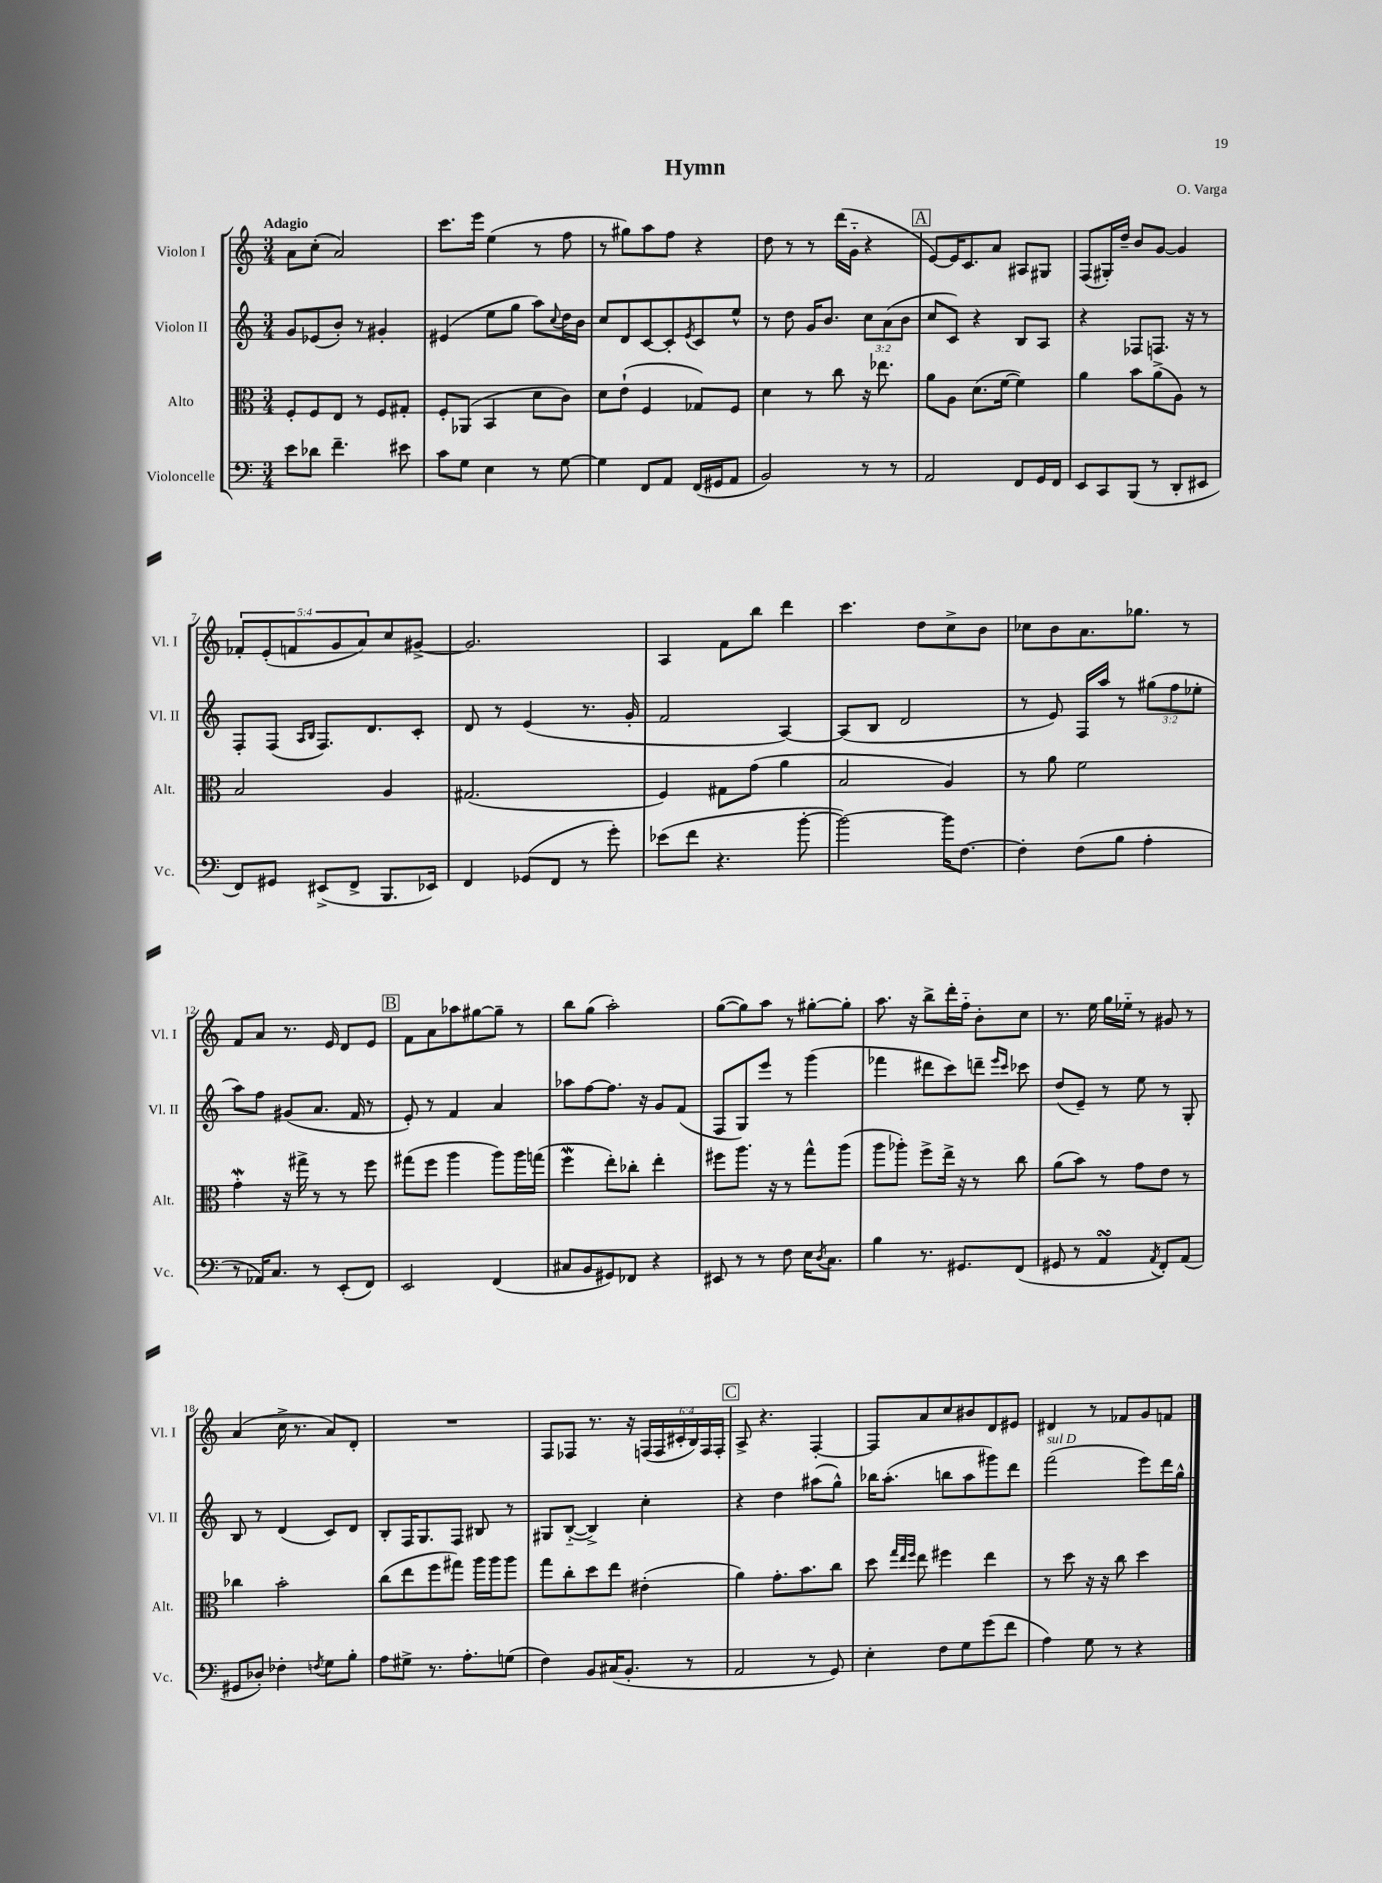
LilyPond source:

\header { title = "Hymn" composer = "O. Varga" }
<<
\new StaffGroup <<
\new Staff = "s0" \with { instrumentName = "Violon I" shortInstrumentName = "Vl. I" } {
    \clef treble \key c \major \numericTimeSignature \time 3/4 \override Staff.TupletNumber.text = #tuplet-number::calc-fraction-text \tempo "Adagio"
    a'8 c''8-.( a'2) |
    c'''8. e'''16 e''4( r8 f''8 |
    r8 gis''8) a''8 f''8 r4 |
    d''8 r8 r8 d'''16( g'16-_ r4 |
    \mark \markup { \box "A" } e'8~) e'16 c'8. a'8 ais8 gis8 |
    f8( gis16-.) d''16-- b'8 g'8~ g'4 |
    \tuplet 5/4 { fes'8-. e'8-.( f'8 g'8 a'8) } c''8 gis'8~-> |
    gis'2. |
    a4 f'8 b''8 d'''4 |
    c'''4. d''8 c''8-> b'8 |
    ces''8 b'8 a'8. ges''8. r8 |
    f'8 a'8 r8. e'16 d'8 e'8 |
    \mark \markup { \box "B" } f'8 a'8 aes''8 gis''8~ gis''8-- r8 |
    b''8 g''8( a''2-.) |
    g''8~( g''8) a''8 r8 gis''8~-. gis''8-. |
    a''8. r16 b''8-> d'''16-. f''16-_ b'8-. c''8 |
    r8. e''16 g''16 ees''16-_ r8 gis'8 r8 |
    a'4( c''16-> r8. a'8) d'8-. |
    R2. |
    f8 fes8 r8. r16 \tuplet 6/4 { f16( f16 cis'16-. b16) f16 f16-. } |
    \mark \markup { \box "C" } a8-> r4. f4~-. |
    f8 a'8 c''8 bis'8 d'8 eis'8 |
    dis'4 r8 fes'8 g'8 f'8 \bar "|." |
}
\new Staff = "s1" \with { instrumentName = "Violon II" shortInstrumentName = "Vl. II" } {
    \clef treble \key c \major \numericTimeSignature \time 3/4 \override Staff.TupletNumber.text = #tuplet-number::calc-fraction-text
    g'8 ees'8( b'8-.) r8 gis'4-. |
    eis'4( e''8 g''8 a''8) \appoggiatura { c''8 } d''16 b'16 |
    c''8 d'8 c'8~ c'8-. \acciaccatura { e'8 } c'8 e''8-^ |
    r8 d''8 g'16 b'8. \tuplet 3/2 { c''8 a'8( b'8 } |
    \mark \markup { \box "A" } c''8 c'8) r4 b8 a8 |
    r4 fes8 f8. r16 r8 |
    f8-. f8( \grace { a16 b16 } f8.) d'8. c'8-. |
    d'8 r8 e'4( r8. g'16-. |
    f'2 a4~) |
    a8( b8 d'2 |
    r8 e'8) f16 a''16 r8 \tuplet 3/2 { gis''8( f''8 ees''8-. } |
    a''8) f''8 gis'8( a'8. f'16 r8 |
    \mark \markup { \box "B" } e'8-.) r8 f'4 a'4 |
    aes''8 f''8~ f''8. r16 g'8 f'8( |
    f8 g8) e'''8 r8 g'''4( |
    fes'''4 dis'''8 c'''8) d'''8-- \grace { e'''16 c'''16 } ces'''8 |
    d''8( e'8--) r8 e''8 r8 g8-. |
    b8 r8 d'4( c'8) d'8 |
    b8-. f16 g8. f8 bis8 r8 |
    gis8 b8~-_( b4->) c''4-. |
    \mark \markup { \box "C" } r4 d''4 ais''8( g''8-^) |
    bes''16 a''8.-.( b''8 a''8 gis'''8) d'''8 |
    f'''2^\markup { \italic "sul D" }( e'''8) d'''16 g''16-^ \bar "|." |
}
\new Staff = "s2" \with { instrumentName = "Alto" shortInstrumentName = "Alt." } {
    \clef alto \key c \major \numericTimeSignature \time 3/4
    f8-. f8 e8 r8 f8 gis8-. |
    f8-. aes,8( b,4 d'8 c'8) |
    d'8 e'8-!( f4 ges8) f8 |
    d'4 r8 c''8 r16 ees''8. |
    \mark \markup { \box "A" } a'8 a8 d'8.( f'16~ f'4) |
    a'4 b'8 a'8->( a8) r8 |
    b2 a4 |
    gis2.( |
    f4) gis8 g'8( a'4 |
    b2 a4) |
    r8 a'8 f'2 |
    g'4-.\mordent r16 gis''16-> r8 r8 f''8 |
    \mark \markup { \box "B" } gis''8( f''8 a''4 a''8) a''16 g''16( |
    f''4\mordent e''8-.) ces''8-. e''4-. |
    fis''8 a''8. r16 r8 g''8-^ a''8( |
    a''8 aes''8-.) f''8-> e''16-> r16 r8 c''8 |
    a'8( b'8) r8 g'8 e'8 r8 |
    ces''4 b'2-. |
    c''8( e''8 f''8 gis''8) a''16 a''16 a''8 |
    g''8 c''8-. d''8 e''8 eis'4-.( |
    \mark \markup { \box "C" } a'4) g'8.-. b'8. c''8 |
    d''8 \grace { g''32 e''32 f''32 } e''8 fis''4 e''4 |
    r8 d''8 r16 r16 c''8 d''4 \bar "|." |
}
\new Staff = "s3" \with { instrumentName = "Violoncelle" shortInstrumentName = "Vc." } {
    \clef bass \key c \major \numericTimeSignature \time 3/4
    e'8 des'8 f'4.-- eis'8 |
    c'8 g8 e4 r8 g8~ |
    g4 f,8 a,8 f,16( gis,16 a,8 |
    b,2) r8 r8 |
    \mark \markup { \box "A" } a,2 f,8 g,16 f,16 |
    e,8 c,8 b,,8( r8 d,8-. eis,8 |
    f,8) gis,8 eis,8->( f,8-> b,,8. ees,16) |
    f,4 ges,8( f,8 r8 g'8-.) |
    ees'8( f'8 r4. b'8~-. |
    b'2~) b'16 f8.~ |
    f4-. f8( b8 a4-. |
    r8 aes,16) c8. r8 e,8-.( f,8) |
    \mark \markup { \box "B" } e,2 f,4( |
    cis8 b,8 gis,8) fes,8 r4 |
    eis,8 r8 r8 f8 e16 \acciaccatura { d8 } c8. |
    b4 r8. gis,8. f,8( |
    gis,8 r8 a,4\turn \acciaccatura { a,8 } f,8-.) a,8( |
    gis,8 des8-.) fes4-. \acciaccatura { f8 } g8 b8-. |
    a8 gis8-> r8. a8.-. g8( |
    f4) b,8 cis16( b,8.-. r8 |
    \mark \markup { \box "C" } a,2 r8 g,8) |
    e4-. f8 g8 g'8( f'8 |
    a4) g8 r8 r4 \bar "|." |
}
>>
>>
